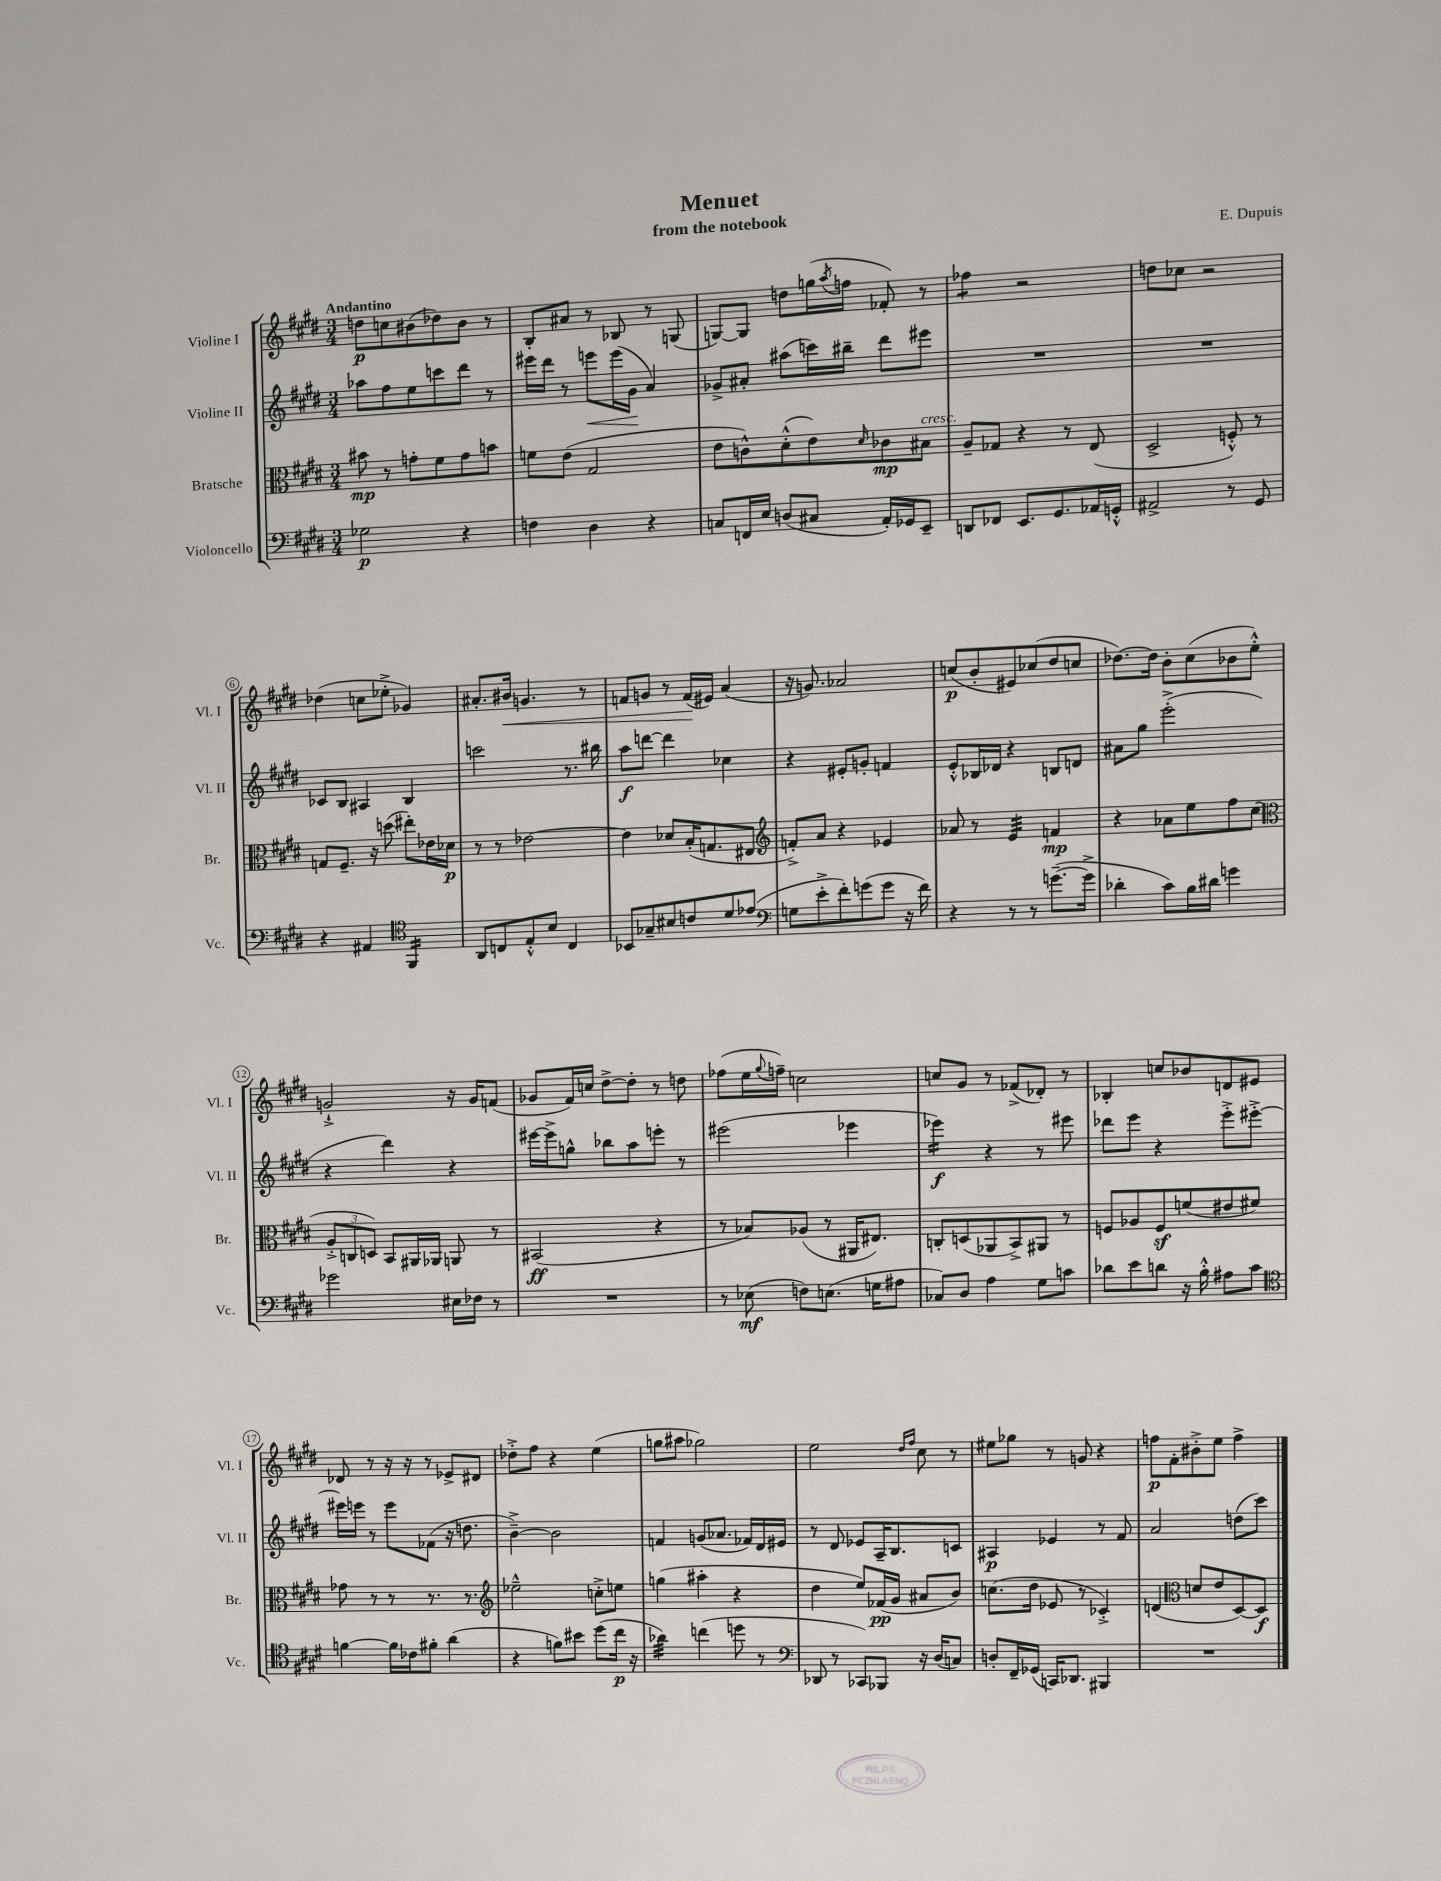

**kern	**kern	**kern	**kern
*staff4	*staff3	*staff2	*staff1
*clefF4	*clefC3	*clefG2	*clefG2
*k[f#c#g#d#]	*k[f#c#g#d#]	*k[f#c#g#d#]	*k[f#c#g#d#]
*M3/4	*M3/4	*M3/4	*M3/4
2G-	8b#	8aa-	8dd
.	8r	8ff#	8cc
.	8g'	8ee	(8b#
.	8f#	8ccc	8dd-)
4r	8g	8ddd#	8b#
.	8b	8r	8r
=	=	=	=
4F	8f	16eee#	8B'
.	.	16ddd#	.
.	(8e	8r	8a#
4D#	2G#	8eee	8r
.	.	(16eee	8B-
.	.	16g#	.
4r	.	4a)	8r
.	.	.	(8G
=	=	=	=
8C	8e	8g-^	[8G)
16FF	8c^^)	8a#'	8G]
16E	.	.	.
(8D	(8d#'^^	(8aa#	8dd
8C#	8e)	16ccc)	(16gg
.	.	.	8qaa
.	.	16bb#~	16ff
.	16qqd#	.	.
16AA')	8c-	8ddd#	8f-')
16GG-	.	.	.
8EE~	8B#	8eee#	8r
=	=	=	=
8DD	8A~	2.r	4ff-
8FF-	8G-	.	.
8.EE	4r	.	2r
8.GG#	.	.	.
.	8r	.	.
16AA-	(8E	.	.
16GG'^^	.	.	.
=	=	=	=
2AA#^	2D#^	2.r	8dd
.	.	.	8cc-
.	.	.	2r
8r	8F'^^)	.	.
8GG#	8r	.	.
=	=	=	=
4r	8G	8c-	(4dd-
.	8.F#~	8B	.
4AA#	.	4A#	8cc
.	16r	.	.
.	(8dd	.	8ee-'^
*clefC4	*	*	*
4FF#	8ee#')	4B	4g-)
.	16e-	.	.
.	16d-	.	.
=	=	=	=
8AA	8r	2ccc	8.a#'
8C	8r	.	.
.	.	.	16b#
8E'^^	[2e-	.	4.g
8B	.	.	.
4C	.	8.r	.
.	.	.	8r
.	.	16bb#	.
=	=	=	=
8BB-	4e-]	8aa	8f
8G-~	.	[8ddd	8g
8B#	8d-	4ddd]	8r
8c	(16B'	.	(16f
.	8.G	.	16e#)
8d#	.	4cc-	(4a
(8e-	8E#	.	.
=	=	=	=
*clefF4	*clefG2	*	*
8G	8f'^)	4r	16r
.	.	.	8.g)
8e'^	8a	.	.
8f#')	4r	8e#'	2a-
(8g	.	8g'	.
8g	4e-	4f	.
16r	.	.	.
16f#)	.	.	.
=	=	=	=
4r	8a-	8e'^^	(8cc
.	8r	16B-	8b'
.	.	16d-	.
8r	4e	4r	8e#)
8r	.	.	(8cc-
([8.g~	4f	8B	8dd#
.	.	8d	8cc
16g^]	.	.	.
=	=	=	=
4d-'	4r	8a#	[8.dd-)
.	.	8gg#	.
.	.	.	16dd-]
8c#)	8a-	(2eee'^	8b'
16B	8ee	.	(8cc#
16d#	.	.	.
4g	8ff#	.	8b-
.	(8cc#	.	8ee'^^)
=	=	=	=
*	*clefC3	*	*
2g-	12A'^	4r	2g`^
.	12C	.	.
.	12D)	.	.
.	8BB	4ddd#)	.
.	16AA#	.	.
.	16AA-	.	.
16E#	8AA	4r	16r
16F-	.	.	16g
8r	8r	.	(8f
=	=	=	=
2.r	(2BB#	[16eee#	8g-
.	.	16eee#^]	.
.	.	8gg^^	16f#)
.	.	.	16cc
.	.	8bb-	[8dd#^
.	.	8aa	8dd#']
.	4r	8eee'	8r
.	.	8r	8dd
=	=	=	=
8r	8r	(2eee#	(8ff-
(8E-	8B-)	.	16ee
.	.	.	8qqgg#
.	.	.	16ff~)
8F)	(8A-	.	2cc
(8.E	8r	.	.
.	16AA#	4eee-	.
16G	8.E#)	.	.
8A#	.	.	.
=	=	=	=
8C-)	8C'	4eee-)	8cc
8D#	(8D	.	8g#
4A	8AA-	4r	8r
.	8BB^)	.	(8f-^
8G#	8AA#	8r	8d-')
8c	8r	8eee#	8r
=	=	=	=
8d-	8F	8ddd-	4B-'
8e	8A-	8eee	.
8d	8F	4r	8cc
16r	(8f	.	8b-
16B'^^	.	.	.
8A#	8e#	8eee'^	8d
8c#	8f#)	[8eee#'^	8e#
=	=	=	=
*clefC4	*	*	*
[4f	8g-	16eee#]	8d-
.	.	16eee	.
.	8r	8r	8r
16f]	8r	8eee	16r
16c-	.	.	16r
8f#'	8.r	(8f-	8r
(4a	.	16r	8e-^
.	8.r	8.dd	.
.	.	.	8d#
=	=	=	=
*	*clefG2	*	*
4r	2ee-~^^	[4b~^)	8dd-'^
.	.	.	8ff#
8f)	.	2b]	4r
8b#	.	.	.
(8dd#	8cc'^	.	(4ee
16cc#	8ee	.	.
16r	.	.	.
=	=	=	=
4a-)	(4gg	4f	8gg
.	.	.	8aa#
(4cc	4aa#'	(8g	2gg-)
.	.	8.a-	.
8dd	4r	.	.
.	.	16f-)	.
8r	.	16d#	.
.	.	16e#	.
=	=	=	=
*clefF4	*	*	*
8DD-	4dd#	8r	2ee
8r	.	8d#	.
8CC-)	8ee)	8e-	.
8BBB-	(16f-	16A~	.
.	16g#	8.B	.
.	.	.	16qqdd#
.	.	.	16qqff#
16r	8a#	.	8cc#
(16D#	.	.	.
8C)	8b)	8c	8r
=	=	=	=
8D'	(8.cc	4A#	8ee#
16FF#~	.	.	8gg-
(16GG-	16dd#	.	.
16CC)	8e-	4e-	8r
8.DD-	.	.	.
.	8r	.	8g
4BBB#	4c-'^)	8r	4r
.	.	8f#	.
=	=	=	=
2.r	(4d	2a	8ff
.	.	.	8f#'
*	*clefC3	*	*
.	8d	.	8b#'^
.	8e	.	8ee
.	[8D#)	(8dd	4ff^
.	8D#]	8ccc#)	.
==	==	==	==
*-	*-	*-	*-
